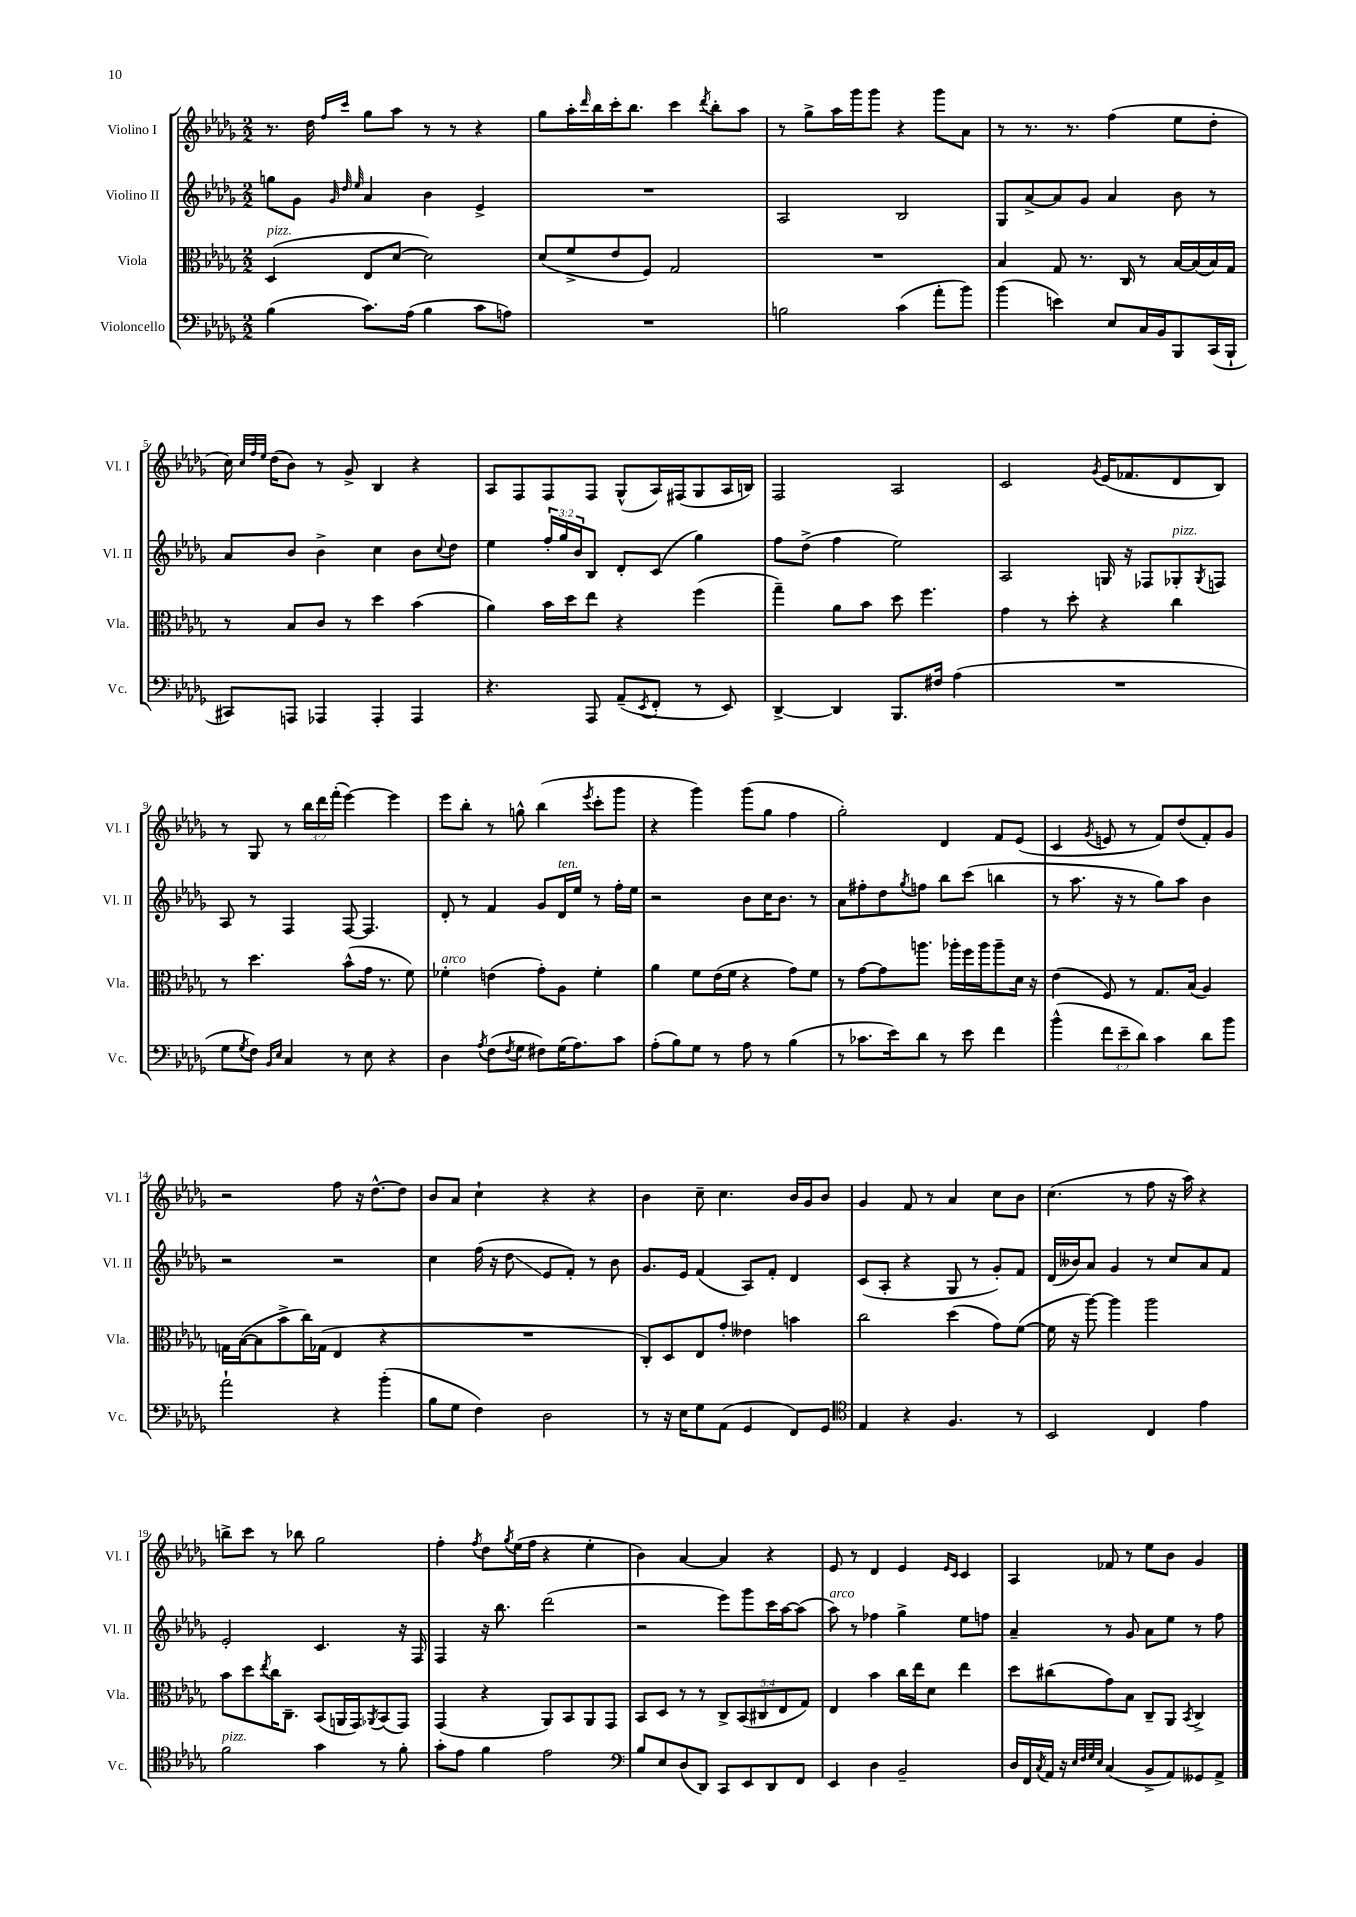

**kern	**kern	**kern	**kern
*staff4	*staff3	*staff2	*staff1
*clefF4	*clefC3	*clefG2	*clefG2
*k[b-e-a-d-g-]	*k[b-e-a-d-g-]	*k[b-e-a-d-g-]	*k[b-e-a-d-g-]
*M2/2	*M2/2	*M2/2	*M2/2
(4B-	(4D-	8gg	8.r
.	.	8g-	.
.	.	.	16dd-
.	.	32qqg-	.
.	.	32qqdd-	16qqff
.	.	32qqee-	16qqccc
8.c)	8E-	4a-	8gg-
.	[8d-	.	8aa-
(16A-	.	.	.
4B-	2d-])	4b-	8r
.	.	.	8r
8c	.	4e-^	4r
8A)	.	.	.
=	=	=	=
1r	(8d-	1r	8gg-
.	8f^	.	16aa-'
.	.	.	16qqddd-
.	.	.	16bb-
.	8e-	.	16ccc'
.	.	.	8.bb-
.	8F)	.	.
.	2G-	.	4ccc
.	.	.	8qddd-
.	.	.	8bb-'
.	.	.	8aa-
=	=	=	=
2B	1r	2A-	8r
.	.	.	8gg-^
.	.	.	16aa-
.	.	.	16ggg-
.	.	.	8ggg-
(4c	.	2B-	4r
8a-'	.	.	8ggg-
8b-)	.	.	8a-
=	=	=	=
(4b-	4B-	8G-	8r
.	.	[8a-^	8.r
4e)	8G-	8a-]	.
.	.	.	8.r
.	8.r	8g-	.
8E-	.	4a-	(4ff
.	16C	.	.
16C	8r	.	.
16BB-	.	.	.
8BBB-	[16B-	8b-	8ee-
.	(16B-]	.	.
(16CC	16B-)	8r	8dd-'
16BBB-`	16G-	.	.
=	=	=	=
8CC#)	8r	8a-	16cc)
.	.	.	32qqcc
.	.	.	32qqff
.	.	.	32qqee-
.	.	.	(16dd-
8AAA	8B-	8b-	8b-)
4AAA-	8c	4b-^	8r
.	8r	.	8g-^
4AAA-'	4dd-	4cc	4B-
4AAA-	(4b-	8b-	4r
.	.	8qqcc	.
.	.	8dd-	.
=	=	=	=
4.r	4a-)	4ee-	8A-
.	.	.	8F
.	16b-	24ff'	8F
.	.	24gg-	.
.	16dd-	.	.
.	.	24b-	.
8AAA-	8ee-	8B-	8F
(8AA-~	4r	8d-'	(8G-^^
8qEE-	.	.	.
8FF'	.	(8c	16A-)
.	.	.	(16F#
8r	(4ff	4gg-)	8G-
8EE-)	.	.	16A-
.	.	.	16B)
=	=	=	=
[4DD-^	4gg-~)	8ff	2F
.	.	(8dd-^	.
4DD-]	8a-	4ff	.
.	8b-	.	.
8.BBB-	8dd-	2ee-)	2A-
.	4.ff	.	.
16F#	.	.	.
(4A-	.	.	.
=	=	=	=
1r	4g-	2A-	2c
.	8r	.	.
.	8dd-'	.	.
.	.	.	8qg-
.	4r	16G	(16e-
.	.	16r	8.f-
.	.	8F-	.
.	4cc	8G-'	8d-
.	.	8qG-	.
.	.	8F	8B-)
=	=	=	=
8G-	8r	8A-	8r
8qG-	.	.	.
8F)	4.dd-	8r	8G-
16qqBB-	.	.	.
16qqE-	.	.	.
4C	.	4F	8r
.	.	.	24bb-
.	.	.	24ddd-
.	.	.	(24fff'
8r	(8b-^^	[8F	[4eee-)
8E-	16g-	4.F]	.
.	8.r	.	.
4r	.	.	4eee-]
.	8f)	.	.
=	=	=	=
4D-	4f-'	8d-'	8eee-
.	.	8r	8bb-'
8qA-	.	.	.
(8F	(4e	4f	8r
8qF	.	.	.
8G-	.	.	8gg^^
8F#)	8g-')	8g-	(4bb-
(16G-	8A-	16d-	.
8.A-)	.	16ee-	.
.	.	.	8qeee-
.	4f-'	8r	8ccc'
8c	.	16ff'	8ggg-
.	.	16ee-	.
=	=	=	=
(8A-'	4a-	2r	4r
8B-)	.	.	.
8G-	8f	.	4ggg-)
8r	(16e-	.	.
.	16f	.	.
8A-	4r	8b-	(8ggg-
8r	.	16cc	8gg-
.	.	8.b-	.
(4B-	8g-)	.	4ff
.	8f	8r	.
=	=	=	=
8r	8r	8a-	2gg-')
8.c-	[8g-	8ff#'	.
.	8g-]	8dd-	.
16e-)	.	.	.
.	.	8qgg-	.
8d-	8.aa	8ff	.
8r	.	8bb-	4d-
.	16aa-'	.	.
8e-	16ff	(8ccc	.
.	16aa-	.	.
4f	8aa-~	4bb	8f
.	16d-	.	(8e-
.	16r	.	.
=	=	=	=
(4b-^^	(4e-	8r	4c
.	.	8.aa-	.
.	.	.	8qg-
12f	8F)	.	8e
.	.	16r	.
12e-~	.	.	.
.	8r	8r	8r
12d-)	.	.	.
4c	8.G-	8gg-)	8f)
.	.	8aa-	(8dd-
.	(16B-	.	.
8d-	4A-)	4b-	8f')
8b-	.	.	8g-
=	=	=	=
2a-`	16G	2r	2r
.	([16B-	.	.
.	8B-]	.	.
.	8b-^	.	.
.	16cc)	.	.
.	(16G-	.	.
4r	4E-	2r	8ff
.	.	.	16r
.	.	.	[8.dd-^^
(4b-'	4r	.	.
.	.	.	8dd-]
=	=	=	=
8B-	1r	4cc	8b-
8G-	.	.	8a-
4F)	.	(16ff	4cc`
.	.	16r	.
.	.	8dd-	.
2D-	.	8e-	4r
.	.	8f')	.
.	.	8r	4r
.	.	8b-	.
=	=	=	=
8r	8C')	8.g-	4b-
16r	8D-	.	.
16E-	.	16e-	.
8G-	8E-	(4f	8cc~
(8AA-	8g-'	.	4.cc
4GG-	4e--	8A-)	.
.	.	8f'	.
8FF)	4b	4d-	16b-
.	.	.	16g-
8GG-	.	.	8b-
=	=	=	=
*clefC4	*	*	*
4E-	2cc	(8c	4g-
.	.	8A-'	.
4r	.	4r	8f
.	.	.	8r
4.F	(4dd-	8G-	4a-
.	.	8r	.
.	8g-)	8g-')	8cc
8r	([8f	8f	8b-
=	=	=	=
2BB-	16f]	(16d-	(4.cc
.	16r	16b--)	.
.	[8aa-)	8a-	.
.	4aa-]	4g-	.
.	.	.	8r
4C	2aa-	8r	8ff
.	.	8cc	16r
.	.	.	16aa-)
4e-	.	8a-	4r
.	.	8f	.
=	=	=	=
2f	8b-	2e-'	8bb^
.	8dd-	.	8ccc
.	8qee-	.	.
.	16cc	.	8r
.	8.C~	.	.
.	.	.	8bb-
4g-	(8BB-	4.c	2gg-
.	16AA	.	.
.	16GG-)	.	.
.	8qAA-	.	.
8r	(8BB-	.	.
8f'	8GG-)	16r	.
.	.	16F	.
=	=	=	=
8g-'	(4GG-	4F	4ff'
8e-	.	.	.
.	.	.	8qff
4f	4r	16r	8dd-
.	.	8.bb-	.
.	.	.	8qgg-
.	.	.	(16ee-
.	.	.	16ff
2e-	8AA-)	(2ddd-	4r
.	8BB-	.	.
.	8AA-	.	4ee-'
.	8GG-	.	.
=	=	=	=
*clefF4	*	*	*
8B-	8BB-	2r	4b-)
8E-	8D-	.	.
(8D-	8r	.	[4a-
8DD-)	8r	.	.
8CC	10C^	8eee-)	4a-]
.	(10BB-	.	.
8EE-	.	8ggg-	.
.	10C#	.	.
8DD-	.	16ccc	4r
.	10E-	.	.
.	.	[16aa-	.
8FF	.	(8aa-]	.
.	10G-)	.	.
=	=	=	=
4EE-	4E-	8aa-)	8e-
.	.	8r	8r
4D-	4b-	4ff-	4d-
2BB-~	16cc	4gg-^	4e-
.	16ee-	.	.
.	8d-	.	.
.	.	.	16qqe-
.	.	.	16qqc
.	4ee-	8ee-	4c
.	.	8ff	.
=	=	=	=
16D-	8dd-	4a-~	4A-
16FF	.	.	.
8qC	.	.	.
16AA-	(8cc#	.	.
16r	.	.	.
32qqE-	.	.	.
32qqF	.	.	.
32qqG-	.	.	.
32qqE-	.	.	.
(4C	8g-)	8r	8f-
.	8B-	8g-	8r
8BB-^	8C~	8a-	8ee-
8AA-)	8AA-	8ee-	8b-
.	8qBB-	.	.
8GG--	4C^	8r	4g-
8AA-^	.	8ff	.
==	==	==	==
*-	*-	*-	*-
